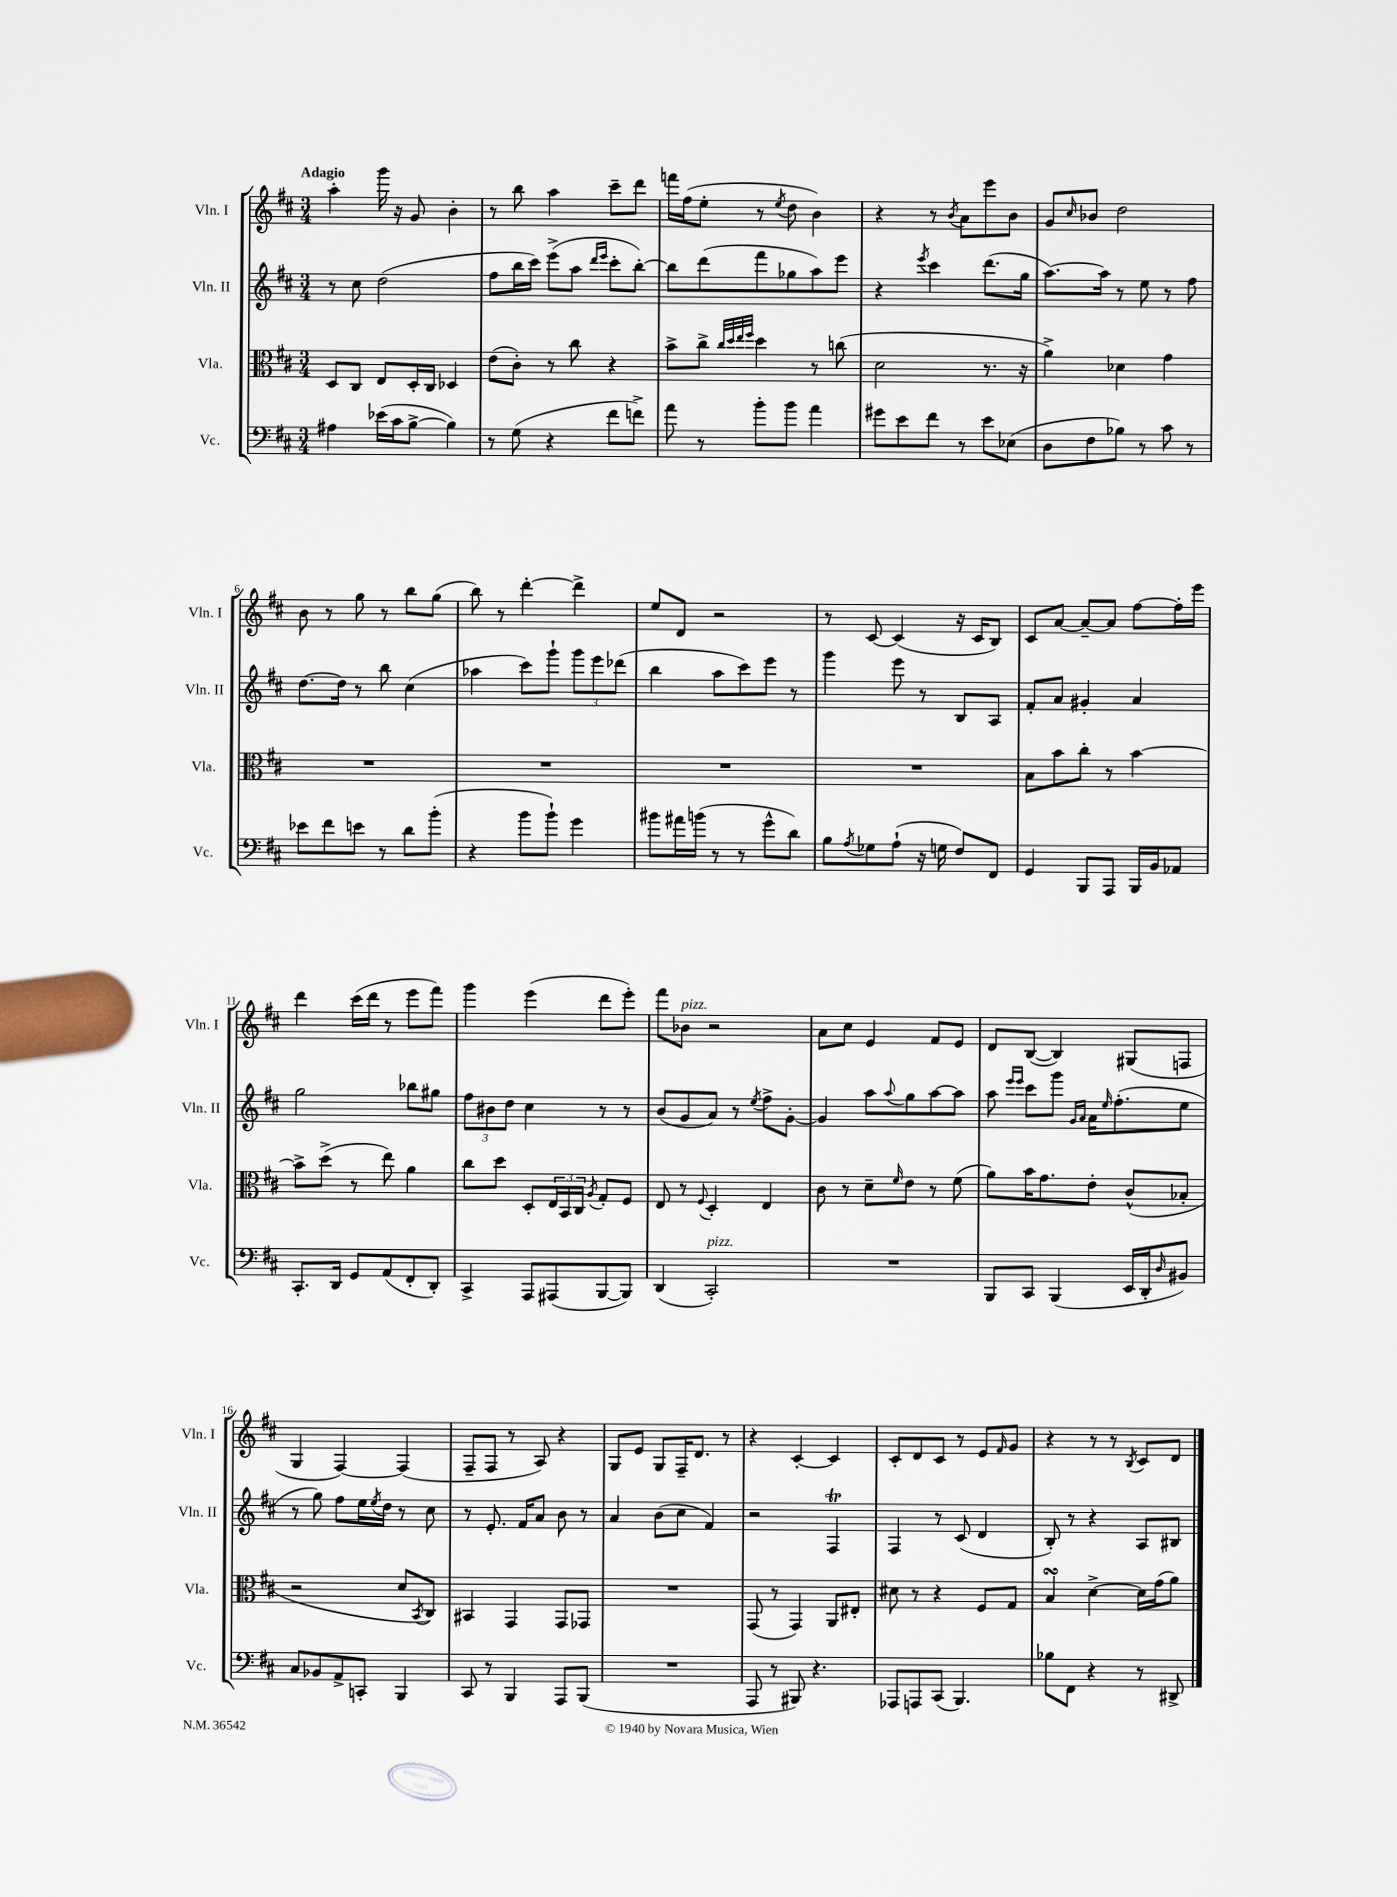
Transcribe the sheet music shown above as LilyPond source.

<<
\new StaffGroup <<
\new Staff = "s0" \with { instrumentName = "Vln. I" shortInstrumentName = "Vln. I" } {
    \clef treble \key d \major \numericTimeSignature \time 3/4 \tempo "Adagio"
    a''4-. g'''16 r16 g'8 b'4-. |
    r8 b''8 a''4 cis'''8-- d'''8 |
    f'''16 fis''16( e''8-. r8 \acciaccatura { e''8 } d''8 b'4) |
    r4 r8 \acciaccatura { b'8 } a'8 e'''8 b'8 |
    g'8 \grace { cis''16 } bes'8 d''2 |
    b'8 r8 g''8 r8 b''8 g''8( |
    b''8) r8 d'''4~-. d'''4-> |
    e''8 d'8 r2 |
    r8 cis'8~ cis'4( r16 cis'16 b8) |
    cis'8 a'8~ a'8~-- a'8 fis''8~ fis''16-. e'''16 |
    d'''4 cis'''16( d'''16 r8 e'''8 fis'''8) |
    g'''4 e'''4( d'''8 e'''8-.) |
    fis'''8 bes'8^\markup { \italic "pizz." } r2 |
    a'8 cis''8 e'4 fis'8 e'8 |
    d'8 b8~( b4) gis8( f8 |
    g4 fis4~) fis4( |
    fis8-- fis8 r8 a8) r4 |
    g8 e'8 g8 fis16-- d'8. r8 |
    r4 cis'4~-. cis'4 |
    cis'8-. d'8 cis'8 r8 e'8 \grace { fis'16 } g'8 |
    r4 r8 r8 \acciaccatura { b8 } cis'8 d'8 \bar "|." |
}
\new Staff = "s1" \with { instrumentName = "Vln. II" shortInstrumentName = "Vln. II" } {
    \clef treble \key d \major \numericTimeSignature \time 3/4
    r8 cis''8 d''2( |
    fis''8 b''16 cis'''16) e'''8->( a''8 \grace { d'''16 e'''16 } cis'''8-. b''8~-.) |
    b''8 d'''8( fis'''8 ges''8 a''8) e'''8 |
    r4 \acciaccatura { e'''8 } cis'''4 d'''8.( g''16 |
    a''8.~) a''16 r8 e''8 r8 fis''8 |
    d''8.~ d''16 r8 b''8 cis''4( |
    aes''4 cis'''8) g'''8-! \tuplet 3/2 { g'''8 e'''8 des'''8( } |
    b''4 a''8 cis'''8) e'''8 r8 |
    g'''4 e'''8 r8 b8 a8 |
    fis'8-. a'8 gis'4-. a'4 |
    g''2 bes''8 gis''8 |
    \tuplet 3/2 { fis''8 bis'8 d''8 } cis''4 r8 r8 |
    b'8( g'8 a'8) r8 \acciaccatura { e''8 } fis''8-> g'8~-. |
    g'4 a''8 \appoggiatura { a''8 } g''8 a''8~ a''8 |
    a''8 \grace { e'''16 e'''16 } cis'''8 g'''8 \grace { g'16 a'16 } a'16 \grace { e''16 } fis''8.-.( e''8 |
    r8 g''8) fis''8 e''16 \acciaccatura { e''8 } d''16 r8 cis''8 |
    r8 e'8.-. fis'16 a'8 b'8 r8 |
    a'4 b'8( cis''8 fis'4) |
    r2 fis4\trill |
    fis4 r8 cis'8( d'4 |
    b8-.) r8 r4 a8 bis8 \bar "|." |
}
\new Staff = "s2" \with { instrumentName = "Vla." shortInstrumentName = "Vla." } {
    \clef alto \key d \major \numericTimeSignature \time 3/4
    d8 cis8 e8 d16-. cis16 des4 |
    e'8( cis'8-.) r8 cis''8 r4 |
    b'8-> cis''8-> \grace { cis''32 d''32 e''32 fis''32 } d''4 r8 c''8( |
    d'2 r8. r16 |
    a'4->) des'4 g'4 |
    R2. |
    R2. |
    R2. |
    R2. |
    b8 b'8 cis''8-. r8 b'4~ |
    b'8-> d''8->( r8 e''8) a'4 |
    cis''8 d''8 d8-. \tuplet 3/2 { e16 b,16 cis16 } \acciaccatura { a8 } g8-. fis8 |
    e8 r8 \appoggiatura { fis8 } d4-. e4 |
    cis'8 r8 d'8-- \grace { fis'16 } e'8 r8 fis'8( |
    a'8) b'16 g'8. e'8-. cis'8-^( bes8-. |
    r2 d'8 \acciaccatura { b,8 } cis8) |
    bis,4 g,4 g,8 ges,8 |
    R2. |
    g,8( r8 g,4) a,8 eis8-. |
    dis'8 r8 r4 fis8 g8 |
    b4\turn d'4~-> d'16 g'16( a'8) \bar "|." |
}
\new Staff = "s3" \with { instrumentName = "Vc." shortInstrumentName = "Vc." } {
    \clef bass \key d \major \numericTimeSignature \time 3/4
    ais4 ees'16( cis'16 b8~-> b4) |
    r8 g8( r4 fis'8 f'8->) |
    a'8 r8 b'8-. b'8 a'4 |
    gis'8 e'8 fis'8 r8 e'8 ees8( |
    d8 fis8 bes8) r8 cis'8 r8 |
    ees'8 fis'8 e'8 r8 d'8 b'8-.( |
    r4 b'8 b'8-!) g'4 |
    bis'8 ais'16 b'16( r8 r8 g'8-^ d'8) |
    b8 \acciaccatura { a8 } ges8 a8-!( r16 g16 fis8) fis,8 |
    g,4 b,,8 a,,8 b,,16 b,16 aes,8 |
    cis,8.-. d,16 g,8 a,8( fis,8-. d,8-.) |
    cis,4-> a,,8 ais,,8( b,,8~ b,,8) |
    d,4( cis,2-.^\markup { \italic "pizz." }) |
    R2. |
    b,,8 cis,8 b,,4( e,16 d,16-. \grace { d16 } bis,8) |
    cis8 bes,8 a,8-> c,8-. b,,4 |
    cis,8 r8 b,,4 a,,8 b,,8( |
    R2. |
    a,,8 r8 bis,,8) r4. |
    aes,,8 a,,8 cis,8( b,,4.) |
    bes8 fis,8 r4 r8 dis,8-> \bar "|." |
}
>>
>>
